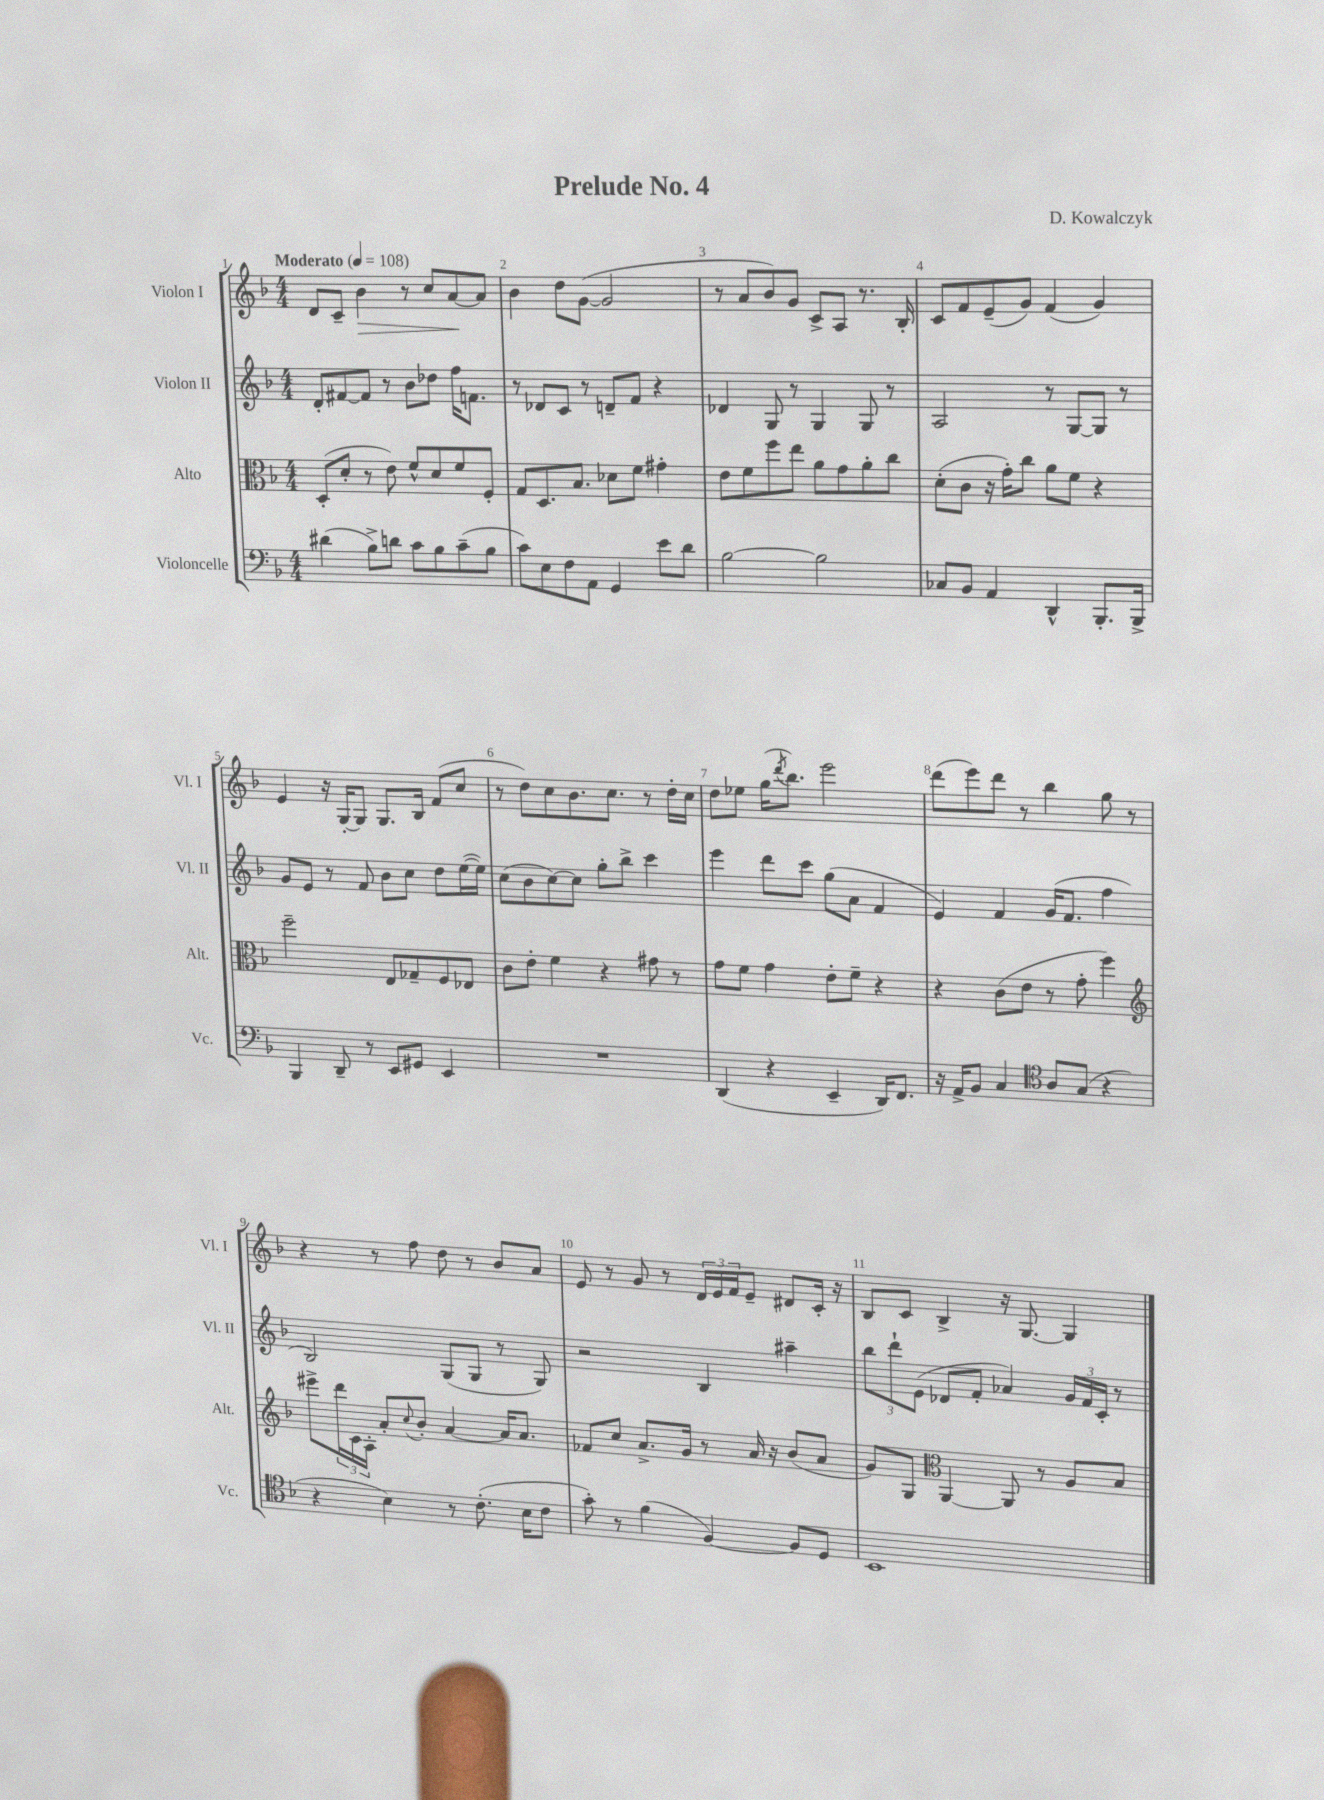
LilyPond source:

\header { title = "Prelude No. 4" composer = "D. Kowalczyk" }
<<
\new StaffGroup <<
\new Staff = "s0" \with { instrumentName = "Violon I" shortInstrumentName = "Vl. I" } {
    \clef treble \key f \major \numericTimeSignature \time 4/4 \tempo "Moderato" 4 = 108
    d'8 c'8-- bes'4\> r8 c''8 a'8~\! a'8 |
    bes'4 d''8 g'8~( g'2 |
    r8 a'8 bes'8) g'8 c'8-> a8 r8. bes16-. |
    c'8 f'8 e'8--( g'8) f'4( g'4) |
    e'4 r16 g16~-. g8 g8. bes16 f'8( c''8 |
    r8 d''8) c''8 bes'8. c''8. r8 d''16-. c''16 |
    d''8 ees''8 g''16( \acciaccatura { d'''8 } bes''8.) e'''2 |
    d'''8( e'''8) d'''8 r8 bes''4 g''8 r8 |
    r4 r8 f''8 d''8 r8 bes'8 a'8 |
    e'8 r8 g'8 r8 \tuplet 3/2 { d'16 e'16 f'16 } e'8-- dis'8 c'16-. r16 |
    bes8 c'8 bes4-> r16 g8.~ g4 \bar "|." |
}
\new Staff = "s1" \with { instrumentName = "Violon II" shortInstrumentName = "Vl. II" } {
    \clef treble \key f \major \numericTimeSignature \time 4/4
    d'8-. fis'8~ fis'8 r8 bes'8 des''8 f''16 f'8. |
    r8 des'8 c'8 r8 d'8-- f'8 r4 |
    des'4 g8 r8 g4 g8 r8 |
    a2 r8 g8~ g8 r8 |
    g'8 e'8 r8 f'8 bes'8 c''8 d''8 e''16~( e''16) |
    c''8( bes'8 c''8~) c''8 g''8-. bes''8-> c'''4 |
    e'''4 d'''8 c'''8 g''8( a'8 f'4 |
    e'4) f'4 g'16( f'8. f''4 |
    bes2) g8( g8 r8 g8) |
    r2 bes4 ais''4-- |
    \tuplet 3/2 { bes''8 d'''8-! e'8( } des'8 f'8-. aes'4) \tuplet 3/2 { g'16 f'16 c'16-. } r8 \bar "|." |
}
\new Staff = "s2" \with { instrumentName = "Alto" shortInstrumentName = "Alt." } {
    \clef alto \key f \major \numericTimeSignature \time 4/4
    d8-.( d'8-. r8 e'8) f'8-^ d'8 f'8 f8-. |
    g8 d8. bes8. des'8 f'8 gis'4-. |
    e'8 f'8 f''8 e''8 a'8 g'8 a'8-. c''8 |
    d'8-.( c'8 r16 g'16-.) c''8 a'8 f'8 r4 |
    f''2-- e8 ges8-- f8 ees8 |
    c'8 e'8-. f'4 r4 gis'8 r8 |
    g'8 f'8 g'4 e'8-. f'8-- r4 |
    r4 c'8( e'8 r8 g'8-. f''4) |
    \clef treble eis'''8-> \tuplet 3/2 { d'''16 c'16 a16-. } a'8-. \appoggiatura { c''8 } bes'8-. a'4~ a'16 a'8. |
    fes'8 c''8 a'8.-> g'16 r8 a'16 r16 bes'8( a'8 |
    g'8) g8 \clef alto a,4~ a,8 r8 a8 bes8 \bar "|." |
}
\new Staff = "s3" \with { instrumentName = "Violoncelle" shortInstrumentName = "Vc." } {
    \clef bass \key f \major \numericTimeSignature \time 4/4
    dis'4( bes8->) d'8 c'8 bes8 c'8--( bes8 |
    c'8) e8 f8 a,8 g,4 e'8 d'8 |
    bes2~ bes2 |
    ces8 bes,8 a,4 d,4-^ bes,,8.-. bes,,16-> |
    bes,,4 d,8-- r8 e,8 gis,8 e,4 |
    R1 |
    d,4( r4 e,4-- d,16) f,8. |
    r16 a,16-> bes,8 c4 \clef tenor a8 g8( r4 |
    r4 bes4) r8 c'8.-.( bes16 c'8 |
    g'8-.) r8 f'4( f4~) f8 d8 |
    bes,1 \bar "|." |
}
>>
>>
\layout { \context { \Score \override BarNumber.break-visibility = ##(#f #t #t) barNumberVisibility = #all-bar-numbers-visible } }
